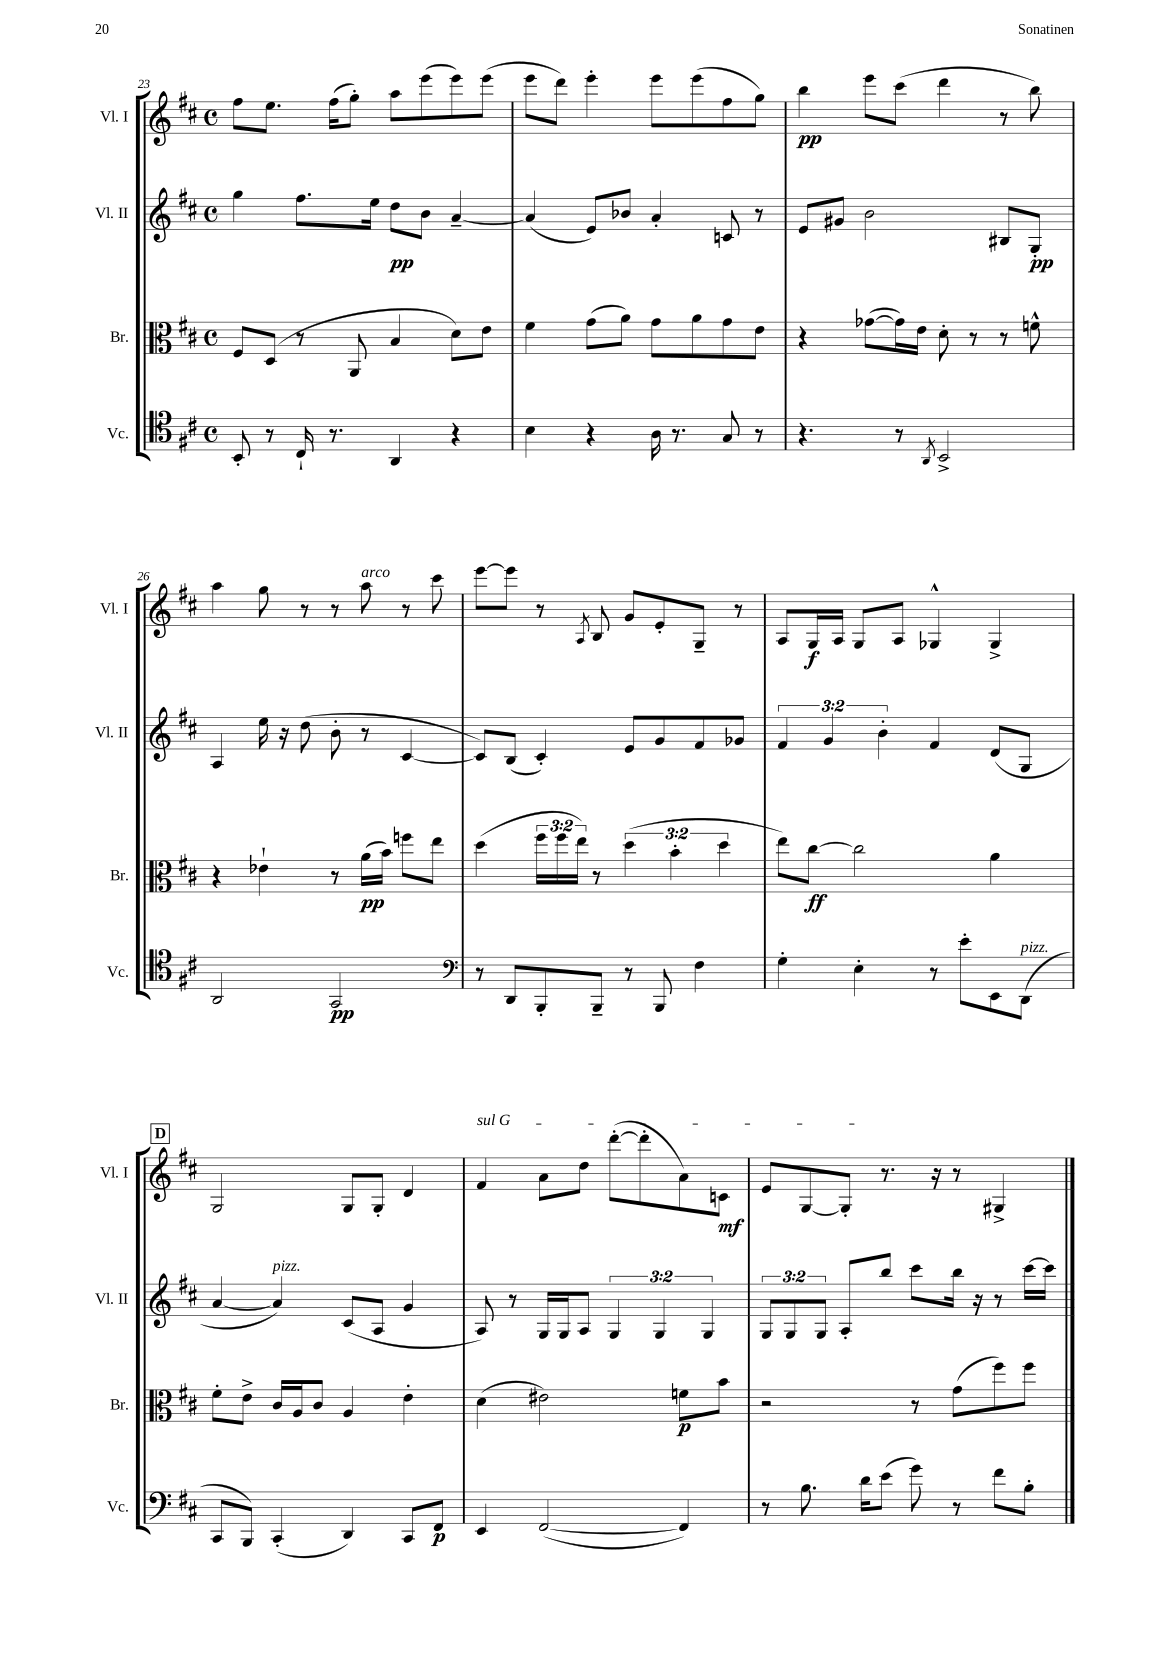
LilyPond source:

<<
\new StaffGroup <<
\new Staff = "s0" \with { instrumentName = "Vl. I" shortInstrumentName = "Vl. I" } {
    \clef treble \key d \major \defaultTimeSignature \time 4/4
    fis''8 e''8. fis''16( g''8-.) a''8 e'''8( e'''8) e'''8( |
    e'''8 d'''8) e'''4-. e'''8 e'''8( fis''8 g''8) |
    b''4\pp e'''8 cis'''8( d'''4 r8 b''8) |
    a''4 g''8 r8 r8 a''8^\markup { \italic "arco" } r8 cis'''8 |
    e'''8~ e'''8 r8 \acciaccatura { a8 } b8 g'8 e'8-. g8-- r8 |
    a8 g16\f a16 g8 a8 ges4-^ ges4-> |
    \mark \markup { \box "D" } g2 g8 g8-. d'4 |
    \once \override TextSpanner.bound-details.left.text = \markup { \italic "sul G" } fis'4\startTextSpan a'8 d''8 d'''8~-.( d'''8-. a'8) c'8\mf |
    e'8 g8~ g8-.\stopTextSpan r8. r16 r8 gis4-> \bar "|." |
}
\new Staff = "s1" \with { instrumentName = "Vl. II" shortInstrumentName = "Vl. II" } {
    \clef treble \key d \major \defaultTimeSignature \time 4/4 \override Staff.TupletNumber.text = #tuplet-number::calc-fraction-text
    g''4 fis''8. e''16 d''8\pp b'8 a'4~-- |
    a'4( e'8) bes'8 a'4-. c'8 r8 |
    e'8 gis'8 b'2 bis8 g8-.\pp |
    a4 e''16 r16 d''8( b'8-. r8 cis'4~ |
    cis'8) b8( cis'4-.) e'8 g'8 fis'8 ges'8 |
    \tuplet 3/2 { fis'4 g'4 b'4-. } fis'4 d'8( g8 |
    \mark \markup { \box "D" } a'4~ a'4^\markup { \italic "pizz." }) cis'8( a8 g'4 |
    a8) r8 g16 g16 a8 \tuplet 3/2 { g4 g4 g4 } |
    \tuplet 3/2 { g8 g8 g8 } a8-. b''8 cis'''8 b''16 r16 r8 cis'''16~ cis'''16 \bar "|." |
}
\new Staff = "s2" \with { instrumentName = "Br." shortInstrumentName = "Br." } {
    \clef alto \key d \major \defaultTimeSignature \time 4/4 \override Staff.TupletNumber.text = #tuplet-number::calc-fraction-text
    fis8 d8( r8 a,8 b4 d'8) e'8 |
    fis'4 g'8( a'8) g'8 a'8 g'8 e'8 |
    r4 ges'8~( ges'16) e'16 d'8-. r8 r8 f'8-^ |
    r4 ees'4-! r8 a'16\pp( b'16) f''8 e''8 |
    d''4( \tuplet 3/2 { fis''16 fis''16 e''16) } r8 \tuplet 3/2 { d''4( b'4-. d''4 } |
    e''8) cis''8~\ff cis''2 a'4 |
    \mark \markup { \box "D" } fis'8-. e'8-> cis'16 a16 cis'8 a4 e'4-. |
    d'4( eis'2) f'8\p b'8 |
    r2 r8 g'8( fis''8) fis''8 \bar "|." |
}
\new Staff = "s3" \with { instrumentName = "Vc." shortInstrumentName = "Vc." } {
    \clef tenor \key d \major \defaultTimeSignature \time 4/4
    b,8-. r8 cis16-! r8. a,4 r4 |
    b4 r4 a16 r8. g8 r8 |
    r4. r8 \acciaccatura { a,8 } b,2-> |
    a,2 g,2\pp |
    \clef bass r8 d,8 b,,8-. b,,8-- r8 b,,8 fis4 |
    g4-. e4-. r8 e'8-. e,8 d,8^\markup { \italic "pizz." }( |
    \mark \markup { \box "D" } cis,8 b,,8) cis,4-.( d,4) cis,8 fis,8\p |
    e,4 fis,2~( fis,4) |
    r8 b8. d'16 e'8( g'8) r8 fis'8 b8-. \bar "|." |
}
>>
>>
\layout { \context { \Score currentBarNumber = #23 } }
